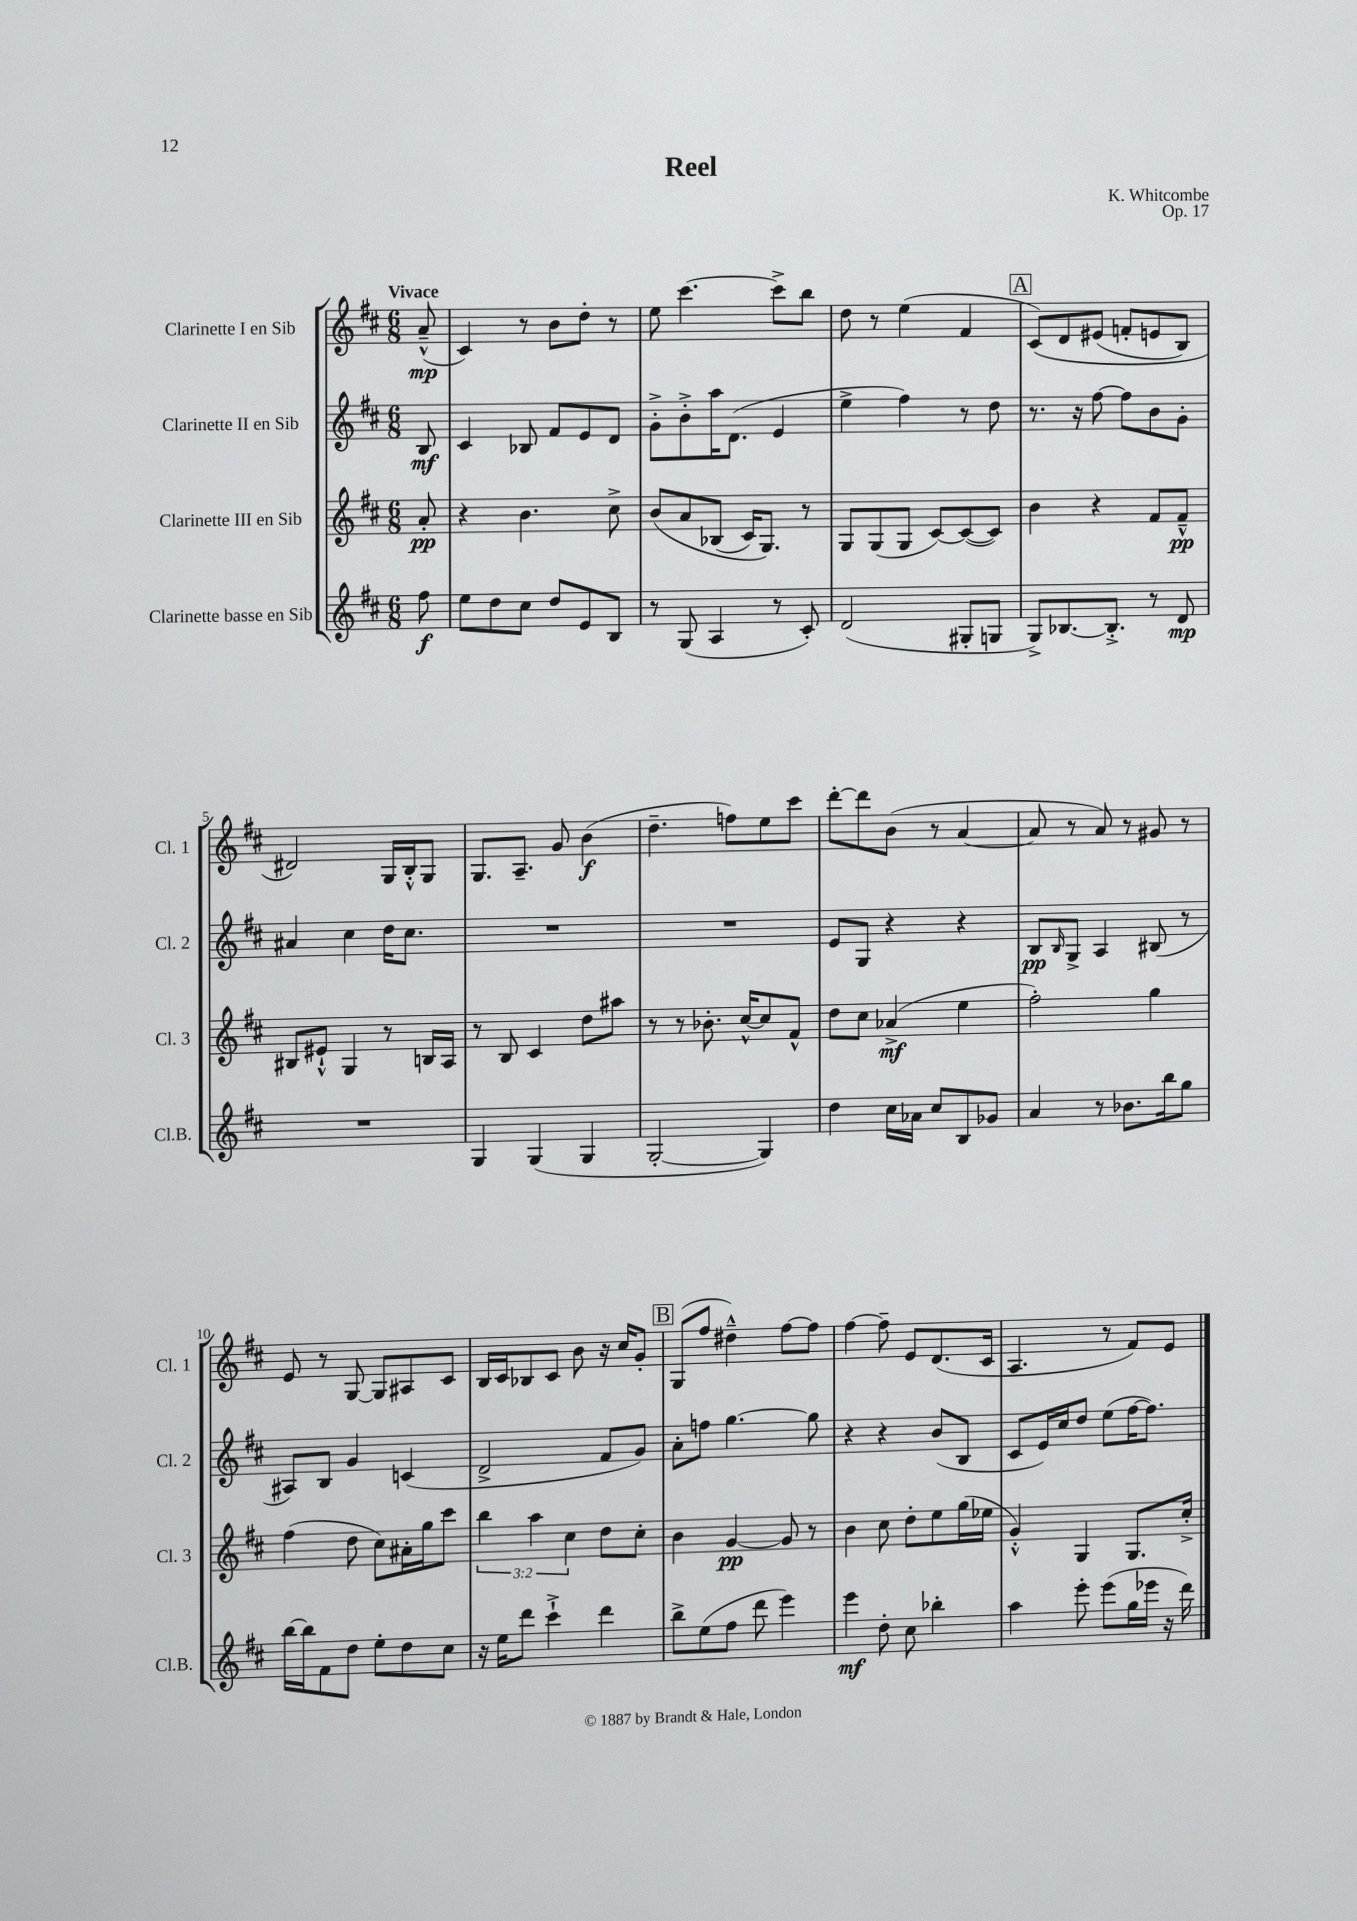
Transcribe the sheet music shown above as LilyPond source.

\header { title = "Reel" composer = "K. Whitcombe" opus = "Op. 17" }
<<
\new StaffGroup <<
\new Staff = "s0" \with { instrumentName = "Clarinette I en Sib" shortInstrumentName = "Cl. 1" } {
    \clef treble \key d \major \numericTimeSignature \time 6/8 \partial 8 \tempo "Vivace"
    a'8---^\mp( |
    cis'4) r8 b'8 d''8-. r8 |
    e''8 cis'''4.~ cis'''8-> b''8 |
    d''8 r8 e''4( fis'4 |
    \mark \markup { \box "A" } cis'8)\( d'8 eis'8( f'8-. e'8 b8) |
    dis'2\) g16 b16-.-^ g8 |
    g8. a8.-- g'8 b'4\f( |
    d''4.-- f''8) e''8 cis'''8 |
    d'''8~-. d'''8 b'8( r8 a'4~ |
    a'8 r8 a'8) r8 gis'8 r8 |
    e'8 r8 g8~ g8 ais8 cis'8 |
    b16 cis'16 bes8 cis'8 b'8 r16 cis''16 g'8-. |
    \mark \markup { \box "B" } g8( fis''8 dis''4---^) fis''8~ fis''8 |
    fis''4~ fis''8-- e'8 d'8.( cis'16 |
    a4. r8 fis'8) e'8 \bar "|." |
}
\new Staff = "s1" \with { instrumentName = "Clarinette II en Sib" shortInstrumentName = "Cl. 2" } {
    \clef treble \key d \major \numericTimeSignature \time 6/8 \partial 8
    b8\mf |
    cis'4 bes8 fis'8 e'8 d'8 |
    g'8-.-> b'8-.-> a''16 d'8.( e'4 |
    e''4-> fis''4) r8 d''8 |
    \mark \markup { \box "A" } r8. r16 fis''8~ fis''8 b'8 g'8-. |
    ais'4 cis''4 d''16 cis''8. |
    R2. |
    R2. |
    e'8 g8 r4 r4 |
    b8\pp \grace { b16 } g8-> a4 bis8( r8 |
    ais8) b8 g'4 c'4( |
    d'2-> fis'8 g'8) |
    \mark \markup { \box "B" } a'8-. f''8 g''4.~ g''8 |
    r4 r4 b'8( b8 |
    cis'8 e'16) cis''16 d''8 e''8( fis''16~ fis''8.) \bar "|." |
}
\new Staff = "s2" \with { instrumentName = "Clarinette III en Sib" shortInstrumentName = "Cl. 3" } {
    \clef treble \key d \major \numericTimeSignature \time 6/8 \override Staff.TupletNumber.text = #tuplet-number::calc-fraction-text \partial 8
    a'8-.\pp |
    r4 b'4. cis''8-> |
    b'8\( a'8 bes8( cis'16) g8.\) r8 |
    g8 g8( g8 cis'8~) cis'8~( cis'8) |
    \mark \markup { \box "A" } b'4 r4 fis'8 fis'8---^\pp |
    bis8 eis'8-!-^ g4 r8 b16 a16 |
    r8 b8 cis'4 d''8 ais''8 |
    r8 r8 bes'8.-. cis''16~-^ cis''8 fis'8-^ |
    d''8 cis''8 aes'4->\mf( e''4 |
    fis''2-.) g''4 |
    fis''4( d''8 cis''8) ais'16-. g''16 cis'''8 |
    \tuplet 3/2 { b''4 a''4 cis''4 } d''8 cis''8-. |
    \mark \markup { \box "B" } b'4 g'4~\pp g'8 r8 |
    b'4 cis''8 d''8-. e''8 g''16( ees''16 |
    g'4-.-^) g4 g8. cis''16-.-> \bar "|." |
}
\new Staff = "s3" \with { instrumentName = "Clarinette basse en Sib" shortInstrumentName = "Cl.B." } {
    \clef treble \key d \major \numericTimeSignature \time 6/8 \partial 8
    fis''8\f |
    e''8 d''8 cis''8 d''8 e'8 b8 |
    r8 g8( a4 r8 cis'8-.) |
    d'2( gis8-. g8 |
    \mark \markup { \box "A" } g8->) bes8.~ bes8.-.-> r8 d'8\mp |
    R2. |
    g4 g4( g4 |
    g2~-. g4) |
    d''4 cis''16 aes'16 cis''8 b8 ges'8 |
    a'4 r8 bes'8. b''16 g''8 |
    b''16~ b''16 fis'8 d''8 e''8-. d''8 cis''8 |
    r16 e''16 d'''8 cis'''4-!-> d'''4 |
    \mark \markup { \box "B" } b''8-> e''8( fis''8 d'''8 e'''4) |
    e'''4\mf d''8-. cis''8 bes''4-. |
    a''4 e'''8-. e'''8( g''16 ees'''16 r16 d'''16) \bar "|." |
}
>>
>>
